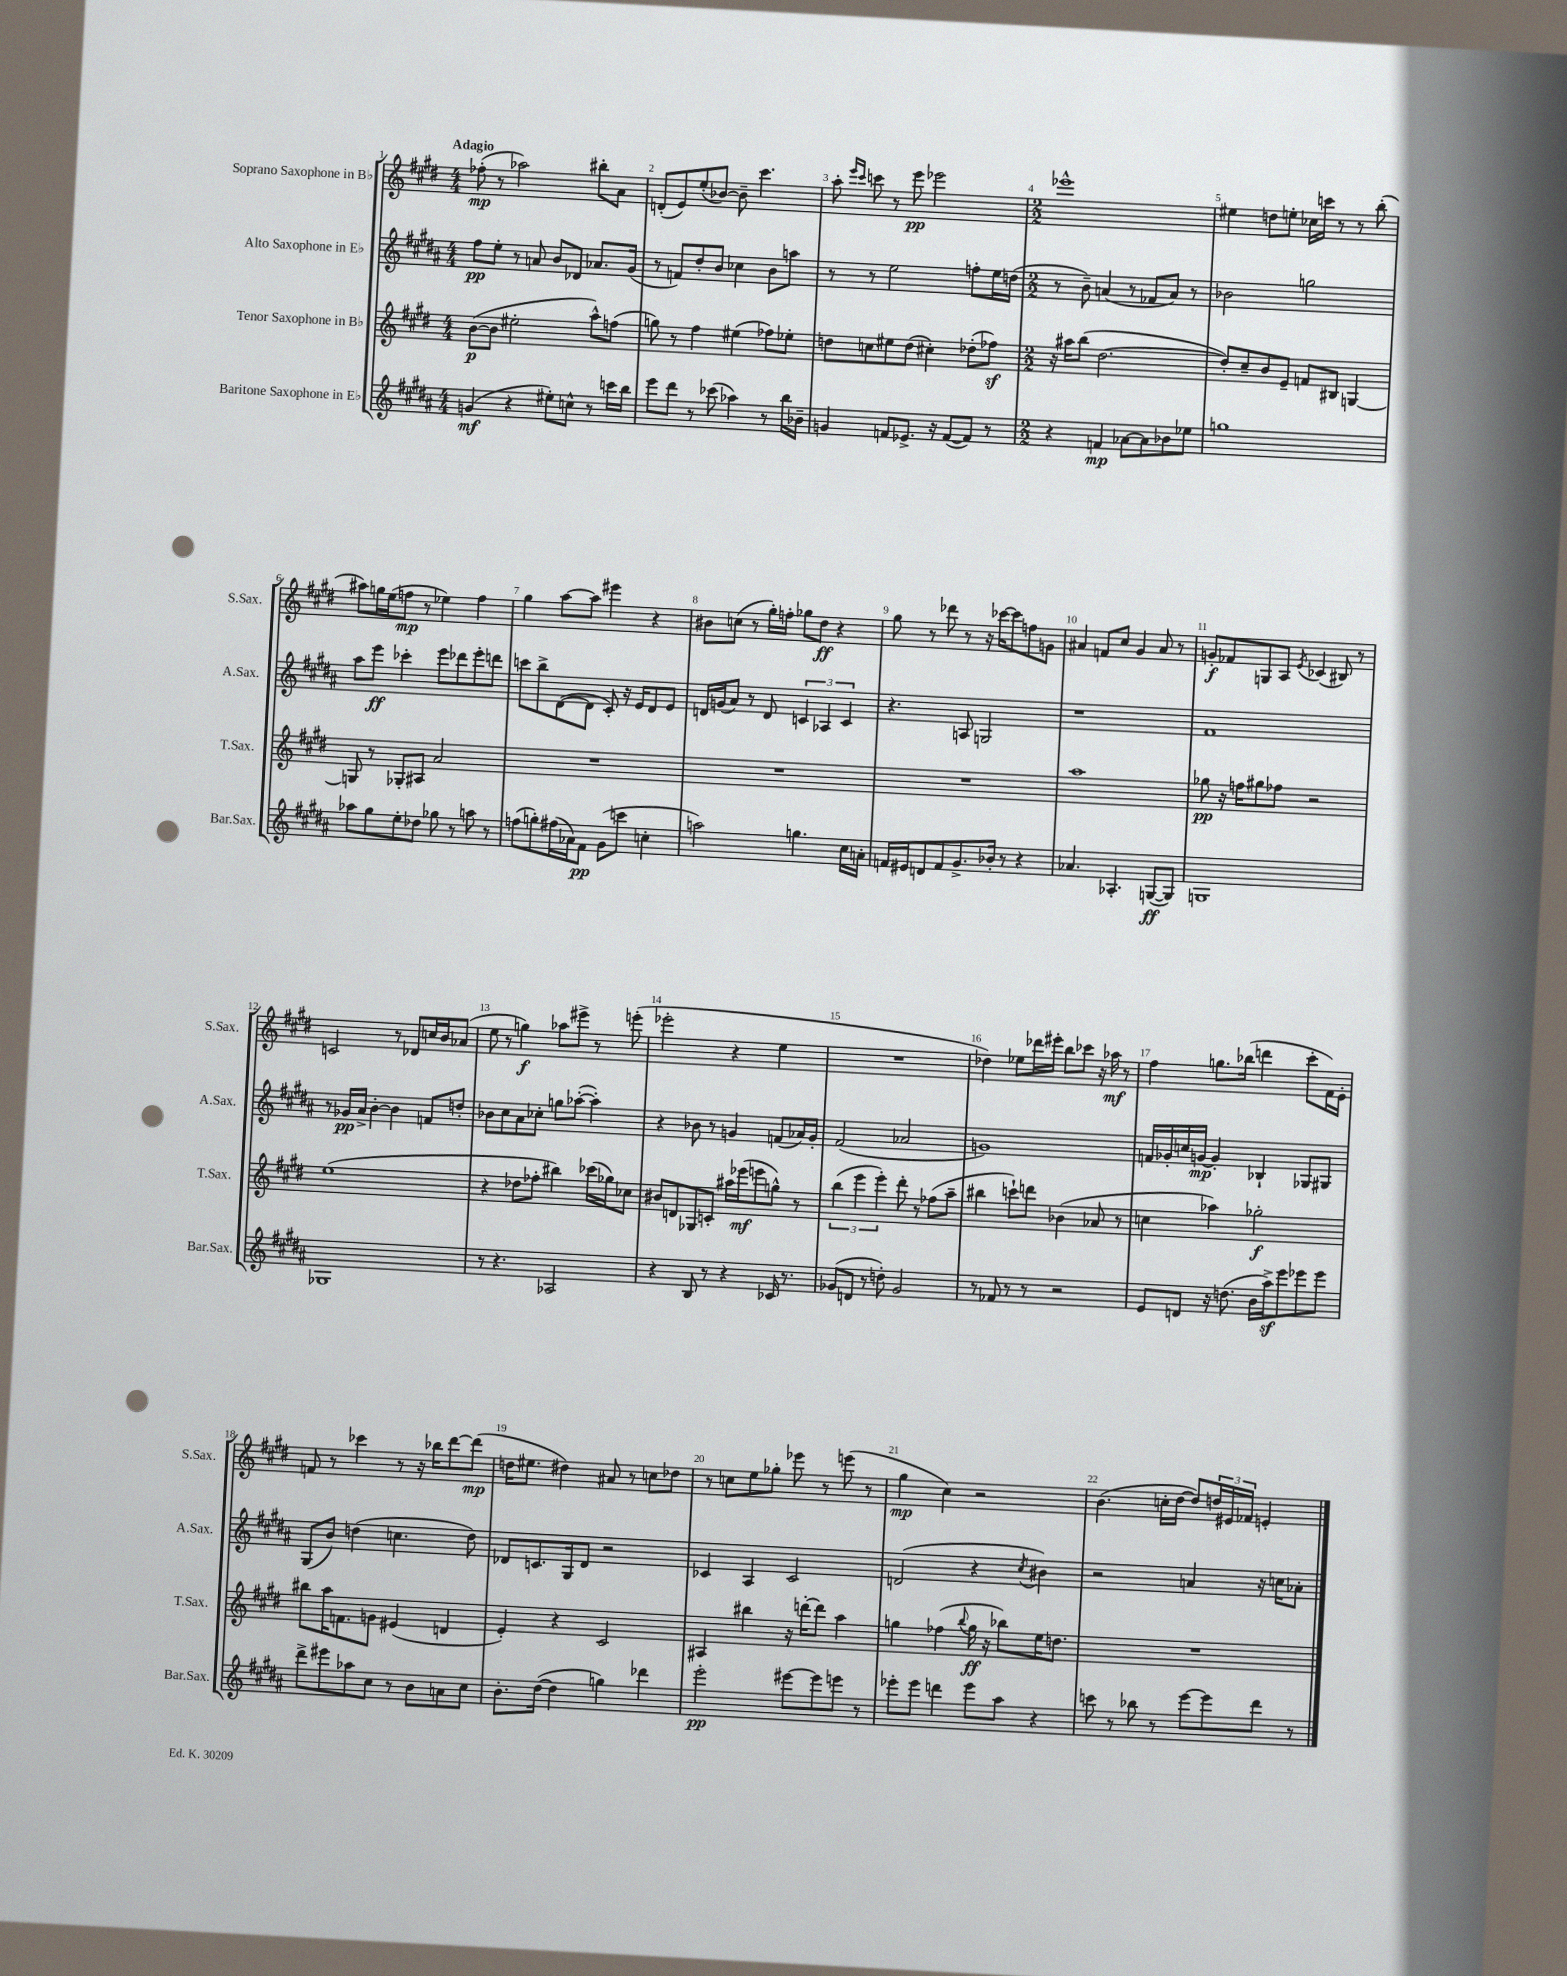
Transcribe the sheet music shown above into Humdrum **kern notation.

**kern	**dynam	**kern	**dynam	**kern	**dynam	**kern	**dynam
*part4	*part4	*part3	*part3	*part2	*part2	*part1	*part1
*staff4	*staff4	*staff3	*staff3	*staff2	*staff2	*staff1	*staff1
*I"Baritone Saxophone in E♭	*	*I"Tenor Saxophone in B♭	*	*I"Alto Saxophone in E♭	*	*I"Soprano Saxophone in B♭	*
*I'Bar.Sax.	*	*I'T.Sax.	*	*I'A.Sax.	*	*I'S.Sax.	*
*clefG2	*	*clefG2	*	*clefG2	*	*clefG2	*
*k[f#c#g#d#a#]	*	*k[f#c#g#d#]	*	*k[f#c#g#d#a#]	*	*k[f#c#g#d#]	*
*M4/4	*	*M4/4	*	*M4/4	*	*M4/4	*
=1	=1	=1	=1	=1	=1	=1	=1
!	!	!	!	!	!	!LO:TX:a:B:t=Adagio	!
(4gn/	mf	([8b\L	p	8ff#\L	pp	(8ff-X'\	mp
.	.	8b\J]	.	8ee'\J	.	8r	.
4r	.	2ee#X'\	.	8r	.	2aa-X\)	.
.	.	.	.	8an/	.	.	.
8ee#X'\L)	.	.	.	8b/L	.	.	.
8ccn^^\J	.	.	.	8d-X/J	.	.	.
8r	.	8aa^^\L)	.	8.a-X/L	.	8bb#X'\L	.
16cccn\LL	.	(8ffn\J	.	.	.	8a\J	.
16bb\JJ	.	.	.	(16g#/Jk	.	.	.
=2	=2	=2	=2	=2	=2	=2	=2
8eee\L	.	8ggn\)	.	8r	.	(8dn'/L	.
8ddd#\J	.	8r	.	8fn/L)	.	8e/)	.
8r	.	4ff#\	.	8dd#'/	.	(8ee'/	.
(8ccc-X\	.	.	.	8b/J	.	[8b-X/J)	.
4aa-X\)	.	(4ee#X\	.	4cc-X\	.	8b-~\]	.
.	.	.	.	.	.	4.ccc#\	.
8r	.	8ff-X\L)	.	8b\L	.	.	.
16bb\LL	.	8ee-X'\J	.	8aan\J	.	.	.
16b-X~\JJ	.	.	.	.	.	.	.
=3	=3	=3	=3	=3	=3	=3	=3
4gn/	.	8ddn\L	.	8r	.	8aa'\	.
.	.	.	.	.	.	16qqeee/LL	.
.	.	.	.	.	.	16qqccc#/JJ	.
.	.	8ccn\	.	8r	.	8cccn\	.
8fn/L	.	8ee#X\	.	2ee\	.	8r	.
8.e-X^/J	.	(8dd\J	.	.	.	8eee\	pp
.	.	4cc#X'\)	.	.	.	2eee-X\	.
16r	.	.	.	.	.	.	.
([8f/L	.	.	.	.	.	.	.
8f/J])	.	(8dd-X'\L	.	8ffn'\L	.	.	.
8r	.	8ff-Xz\J)	.	16ee\L	.	.	.
.	.	.	.	(16ddn\JJ	.	.	.
=4	=4	=4	=4	=4	=4	=4	=4
*M2/2	*	*M2/2	*	*M2/2	*	*M2/2	*
4r	.	16r	.	8r	.	1eee-X^^	.
.	.	16aa#X\KL	.	.	.	.	.
.	.	(8bb\J	.	8b~\)	.	.	.
4fn/	mp	[2.dd#\	.	(4an/	.	.	.
[8a-X\L	.	.	.	8r	.	.	.
8a-\]	.	.	.	8f-X/L	.	.	.
8b-X\	.	.	.	8a/J)	.	.	.
8ee-X\J	.	.	.	8r	.	.	.
=5	=5	=5	=5	=5	=5	=5	=5
1ggn	.	8dd#'/L])	.	2b-X\	.	4ee#X\	.
.	.	8cc#~/	.	.	.	.	.
.	.	8b/	.	.	.	8ddn\L	.
.	.	8e~/J	.	.	.	8een'\J	.
.	.	8fn/L	.	2ggn\	.	16cc-X\LL	.
.	.	.	.	.	.	16cccn\JJ	.
.	.	8B#X/J	.	.	.	8r	.
.	.	[4Gn/	.	.	.	8r	.
.	.	.	.	.	.	(8bb'\	.
!!LO:LB:g=z
=6	=6	=6	=6	=6	=6	=6	=6
8aa-X\L	.	8Gn/]	.	8aa#\L	.	8aa#X\L)	.
8gg#\	.	8r	.	8eee\J	ff	16ggn\L	.
.	.	.	.	.	.	(16ee\J	.
8ee'\	.	8G-X'/L	.	4ccc-X'\	.	8ffn\J	mp
8dd-X\J	.	8A#X/J	.	.	.	8r	.
8gg-X\	.	2a/	.	8eee\L	.	4ee-X\)	.
8r	.	.	.	8ddd-X\	.	.	.
8aan\	.	.	.	8eee'\	.	4ff\	.
8r	.	.	.	8dddn\J	.	.	.
=7	=7	=7	=7	=7	=7	=7	=7
(8ffn\L	.	1r	.	8cccn\L	.	4gg#\	.
8ggn'\)	.	.	.	8bb^\	.	.	.
(16ff#X\L	.	.	.	([8d#\	.	[8aa\L	.
16a-X\J)	.	.	.	.	.	.	.
8f#\J	pp	.	.	8d#\J]	.	8aa\J]	.
(8g#\L	.	.	.	8c#'/)	.	4eee#X\	.
8cccn\J	.	.	.	16r	.	.	.
.	.	.	.	16e/KL	.	.	.
4ccn'\	.	.	.	8d#/	.	4r	.
.	.	.	.	8e/J	.	.	.
=8	=8	=8	=8	=8	=8	=8	=8
2aan\)	.	1r	.	16dn/LL	.	8b#X\L	.
.	.	.	.	(16gn/J	.	.	.
.	.	.	.	8a#/J)	.	(8ccn\J	.
.	.	.	.	8r	.	8r	.
.	.	.	.	8d/	.	16gg#'\LL)	.
.	.	.	.	.	.	16ffn'\JJ	.
4.ggn\	.	.	.	6cn/	.	8gg-X\L	.
.	.	.	.	.	.	8dd#\J	ff
.	.	.	.	6A-X/	.	.	.
.	.	.	.	.	.	4r	.
.	.	.	.	6c/	.	.	.
16cc#\LL	.	.	.	.	.	.	.
16an'\JJ	.	.	.	.	.	.	.
=9	=9	=9	=9	=9	=9	=9	=9
16fn/LL	.	1r	.	4.r	.	8gg#\	.
16e#X/J	.	.	.	.	.	.	.
8dn/	.	.	.	.	.	8r	.
8f/	.	.	.	.	.	8ddd-X\	.
8.g#^/	.	.	.	8An/	.	8r	.
.	.	.	.	2Gn/	.	16r	.
16b-X'/Jk	.	.	.	.	.	[16ccc-X\KL	.
8r	.	.	.	.	.	8ccc-\]	.
4r	.	.	.	.	.	8ffn\	.
.	.	.	.	.	.	8gn\J	.
=10	=10	=10	=10	=10	=10	=10	=10
4.a-X/	.	1aa	.	1r	.	4a#X/	.
.	.	.	.	.	.	8fn/L	.
4.A-X'/	.	.	.	.	.	8cc#/J	.
.	.	.	.	.	.	4g#/	.
([8Gn/L	ff	.	.	.	.	8a#/	.
8G/J])	.	.	.	.	.	8r	.
=11	=11	=11	=11	=11	=11	=11	=11
1Gn	.	8gg-X\	pp	1f#	.	8gn'/L	f
.	.	16r	.	.	.	8f-X/	.
.	.	16ffn\KL	.	.	.	.	.
.	.	8gg#X\	.	.	.	8Gn/	.
.	.	8ff-X\J	.	.	.	8A/J	.
.	.	.	.	.	.	8qe/	.
.	.	2r	.	.	.	(4c-X/	.
.	.	.	.	.	.	8B#X/)	.
.	.	.	.	.	.	8r	.
!!LO:LB:g=z
=12	=12	=12	=12	=12	=12	=12	=12
1G-X	.	(1ee	.	8r	.	2cn/	.
.	.	.	.	16g-X/LL	pp	.	.
.	.	.	.	16a#^/JJ	.	.	.
.	.	.	.	[4b'\	.	.	.
.	.	.	.	4b\]	.	8r	.
.	.	.	.	.	.	8d-X/L	.
.	.	.	.	8fn/L	.	16ccn/L	.
.	.	.	.	.	.	16b/J	.
.	.	.	.	8ddn'/J	.	(8a-X/J	.
=13	=13	=13	=13	=13	=13	=13	=13
8r	.	4r	.	8b-X\L	.	8ee\	.
4.r	.	.	.	8cc#\	.	8r	.
.	.	8dd-X\L	.	8a#\	.	4ggn\)	f
.	.	8ff-X'\J	.	8cc-X'\J	.	.	.
2A-X/	.	4bb#X\)	.	8ggn\L	.	8aa-X\L	.
.	.	.	.	([8aa-X'\J	.	8eee#X^\J	.
.	.	(16ccc-X\LL	.	4aa-'\])	.	8r	.
.	.	16gg-X\J)	.	.	.	.	.
.	.	8cc-X\J	.	.	.	(8eeen'\	.
=14	=14	=14	=14	=14	=14	=14	=14
4r	.	8b#X/L	.	4r	.	2eee-X'\	.
.	.	8dn/	.	.	.	.	.
8B/	.	8G-X/	.	8b-X\	.	.	.
8r	.	8cn'/J	.	8r	.	.	.
4r	.	16aa#X\LL	.	4gn/	.	4r	.
.	.	(16eee-X\J	mf	.	.	.	.
.	.	8eeen\	.	.	.	.	.
16c-X/	.	8ggn^^\J)	.	(8fn/L	.	4ee\	.
8.r	.	.	.	.	.	.	.
.	.	8r	.	16a-X/L)	.	.	.
.	.	.	.	16g'/JJ	.	.	.
=15	=15	=15	=15	=15	=15	=15	=15
(8g-X/L	.	(6bb\	.	(2f#/	.	1r	.
8dn/J	.	.	.	.	.	.	.
.	.	6eee\	.	.	.	.	.
8r	.	.	.	.	.	.	.
.	.	6eee'\)	.	.	.	.	.
8ddn'\)	.	.	.	.	.	.	.
2g-/	.	8ddd#'\	.	2a-X/	.	.	.
.	.	8r	.	.	.	.	.
.	.	(8ff-X\L	.	.	.	.	.
.	.	8aa~\J	.	.	.	.	.
=16	=16	=16	=16	=16	=16	=16	=16
8r	.	4bb#X\	.	1gn)	.	4dd-X\)	.
8f-X/	.	.	.	.	.	.	.
8r	.	8cccn`\L)	.	.	.	8ee-X\L	.
8r	.	8dddn\J	.	.	.	16ddd-X\L	.
.	.	.	.	.	.	16eee#X'\JJ	.
2r	.	(4b-X\	.	.	.	8bb\L	.
.	.	.	.	.	.	8ccc-X\J	.
.	.	8a-X/	.	.	.	16r	.
.	.	.	.	.	.	16aa-X\	mf
.	.	8r	.	.	.	8r	.
=17	=17	=17	=17	=17	=17	=17	=17
8e/L	.	4ccn\	.	16fn/LL	.	4ff#\	.
.	.	.	.	16g-X'/	.	.	.
8dn/J	.	.	.	16ccn/	.	.	.
.	.	.	.	[16gn/JJ	mp	.	.
16r	.	4aa-X\)	.	4g'/]	.	8.ggn\L	.
(8.ddn\	.	.	.	.	.	.	.
.	.	.	.	.	.	(16bb-X\Jk	.
16b\LL	.	2gg-X'\	f	4B-X`/	.	4dddn\	.
16aa#z^\J)	.	.	.	.	.	.	.
8eee\	.	.	.	.	.	.	.
8eee-X\	.	.	.	8G-X/L	.	8ccc#'\L	.
8eee-\J	.	.	.	8G#X/J	.	16f#\L)	.
.	.	.	.	.	.	16e'\JJ	.
!!LO:LB:g=z
=18	=18	=18	=18	=18	=18	=18	=18
8ddd#^\L	.	8bb#X\L	.	(8G#/L	.	8fn/	.
8eee#X\	.	16aa\K	.	8b/J)	.	8r	.
.	.	8.fn\	.	.	.	.	.
8aa-X\	.	.	.	(4ddn\	.	4ccc-X\	.
8cc#\J	.	8gn\J	.	.	.	.	.
8r	.	(4e#X/	.	4.ccn\	.	8r	.
8b\L	.	.	.	.	.	16r	.
.	.	.	.	.	.	16bb-X\KL	.
8an\	.	4dn/	.	.	.	[8ddd#\	.
8cc#\J	.	.	.	8dd\)	.	(8ddd#\J]	mp
=19	=19	=19	=19	=19	=19	=19	=19
8.b'\L	.	4e'/)	.	8d-X/L	.	16ddn\KL	.
.	.	.	.	.	.	8.ee#X\J	.
.	.	.	.	8.cn/	.	.	.
([16dd#\Jk	.	.	.	.	.	.	.
4dd#\]	.	4r	.	.	.	4dd#X\)	.
.	.	.	.	16G#/k	.	.	.
.	.	.	.	8d-/J	.	.	.
4ggn\)	.	2c#/	.	2r	.	8a#X/	.
.	.	.	.	.	.	8r	.
4ddd-X\	.	.	.	.	.	8ccn\L	.
.	.	.	.	.	.	8dd-X\J	.
=20	=20	=20	=20	=20	=20	=20	=20
2eee'\	pp	4A#X/	.	4c-X/	.	8r	.
.	.	.	.	.	.	8ccn\L	.
.	.	4bb#X\	.	4A#/	.	8ee\	.
.	.	.	.	.	.	8gg-X'\J	.
[8eee#X\L	.	16r	.	2c-/	.	8eee-X\	.
.	.	[16dddn'\KL	.	.	.	.	.
8eee#\]	.	8ddd\J]	.	.	.	8r	.
8eeen\J	.	4aa\	.	.	.	(8eeen\	.
8r	.	.	.	.	.	8r	.
=21	=21	=21	=21	=21	=21	=21	=21
8eee-X'\L	.	4ggn\	.	(2dn/	.	4gg#\	mp
8eee-\J	.	.	.	.	.	.	.
4dddn\	.	(4ff-X\	.	.	.	4cc#\)	.
.	.	8qqbb/	.	.	.	.	.
8eee-\L	.	16gg\	ff	4r	.	2r	.
.	.	16r	.	.	.	.	.
8aa#\J	.	8bb-X\L)	.	.	.	.	.
.	.	.	.	8qcc#/	.	.	.
4r	.	16ee\K	.	4b#X\)	.	.	.
.	.	8.ddn\J	.	.	.	.	.
=22	=22	=22	=22	=22	=22	=22	=22
8cccn\	.	1r	.	2r	.	(4.b\	.
8r	.	.	.	.	.	.	.
8bb-X\	.	.	.	.	.	.	.
8r	.	.	.	.	.	16ccn'\LL	.
.	.	.	.	.	.	[16dd#\JJ	.
[8eee\L	.	.	.	4an/	.	8dd#/L])	.
8eee\]	.	.	.	.	.	24ddn/L	.
.	.	.	.	.	.	24e#X/	.
.	.	.	.	.	.	24f-X/JJ	.
8ddd#\J	.	.	.	16r	.	4en'/	.
.	.	.	.	16ccn\KL	.	.	.
8r	.	.	.	8a-X'\J	.	.	.
==	==	==	==	==	==	==	==
*-	*-	*-	*-	*-	*-	*-	*-
